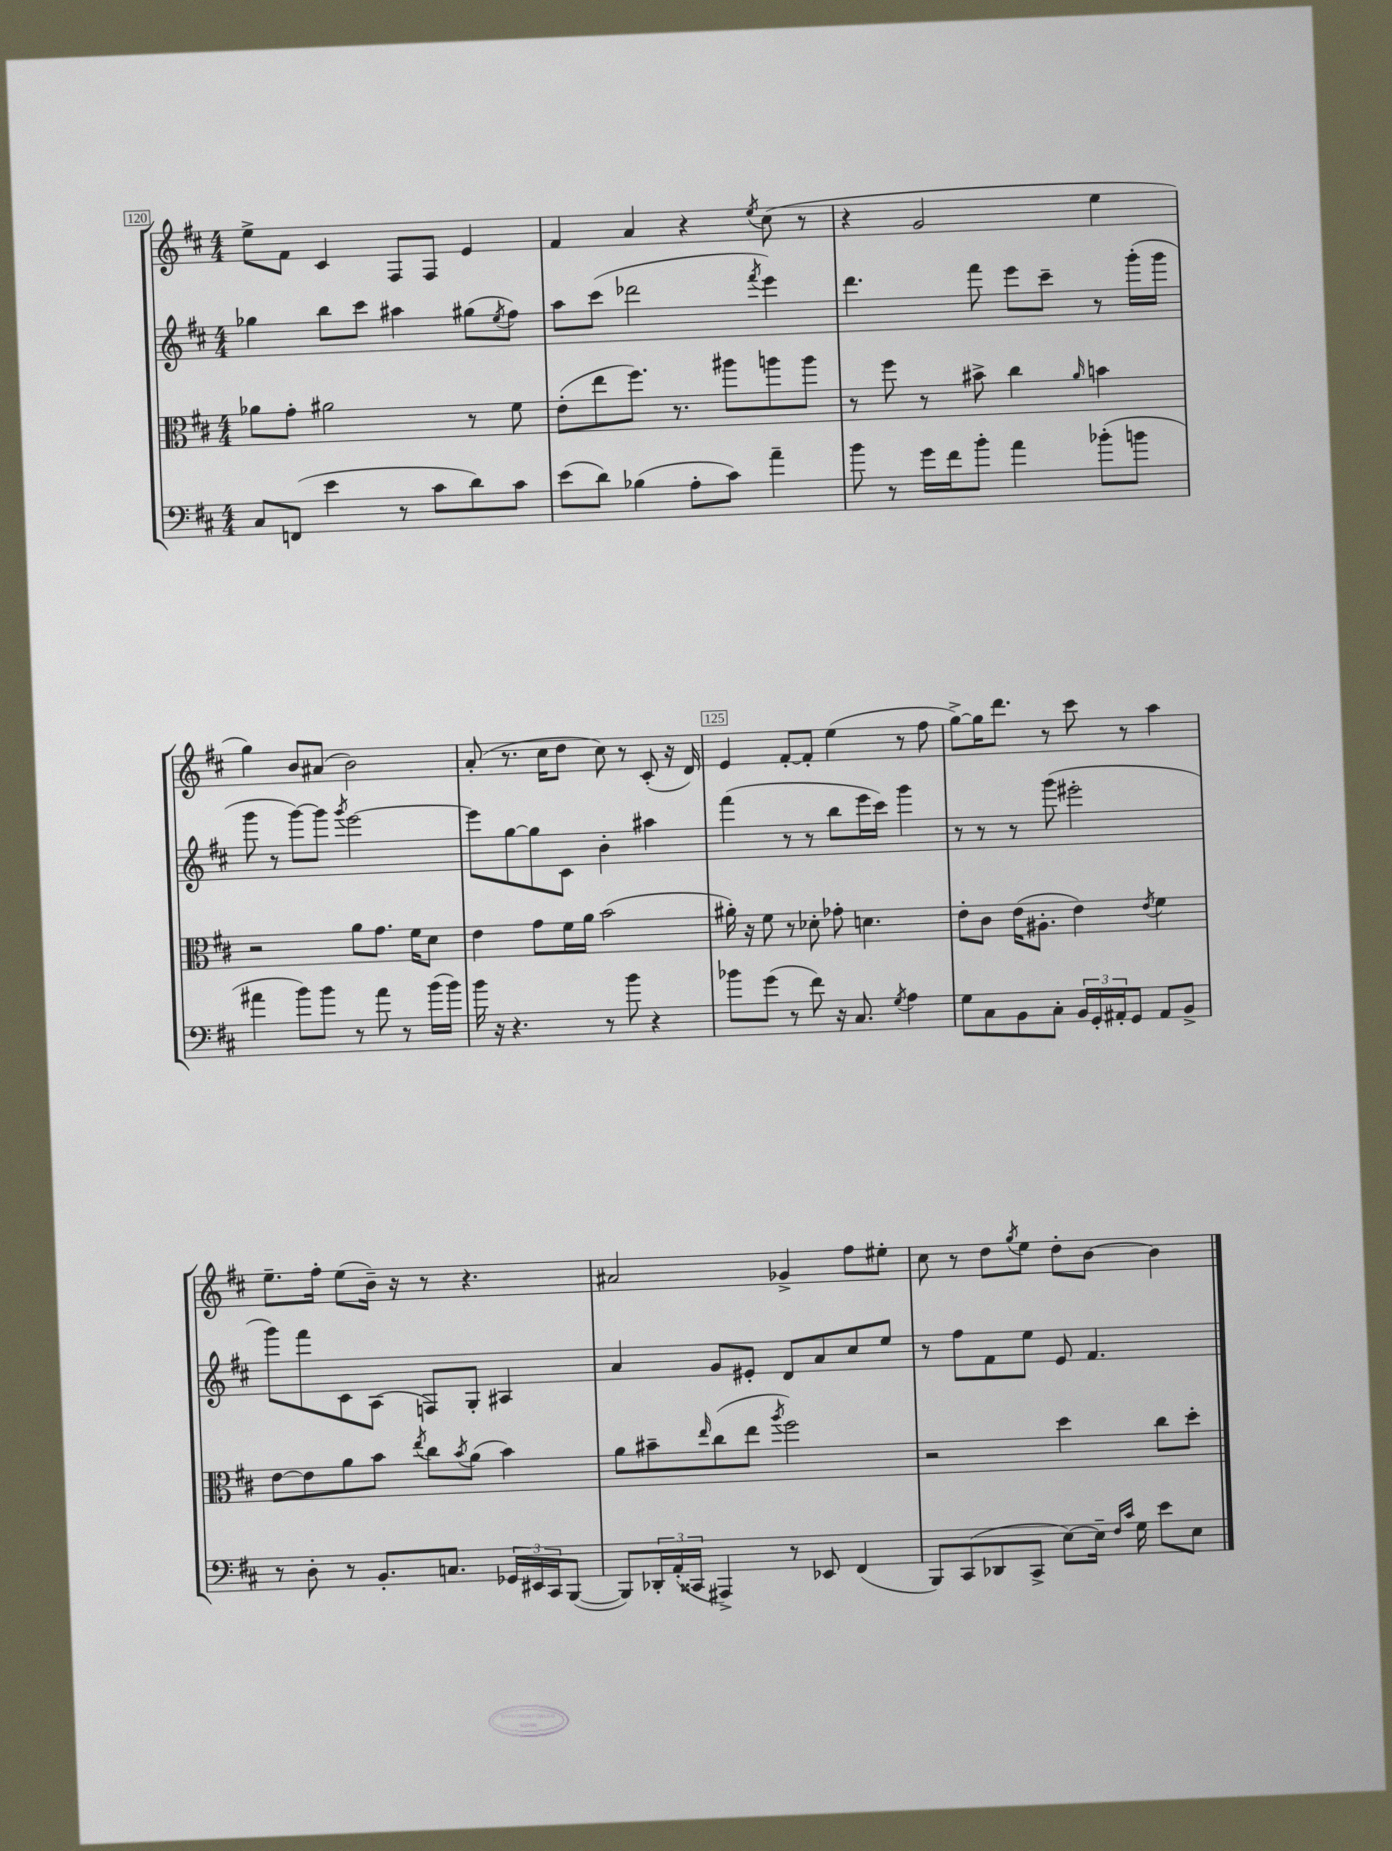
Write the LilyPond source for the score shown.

<<
\new StaffGroup <<
\new Staff = "s0" {
    \clef treble \key d \major \numericTimeSignature \time 4/4
    e''8-> fis'8 cis'4 fis8 fis8 e'4 |
    fis'4 a'4 r4 \acciaccatura { e''8 } cis''8( r8 |
    r4 g'2 e''4 |
    g''4) b'8 ais'8( b'2) |
    a'8-.( r8. cis''16 d''8 cis''8) r8 cis'8-.( r16 d'16) |
    e'4 fis'8~-. fis'8-. e''4( r8 fis''8 |
    g''8~->) g''16 d'''8. r8 cis'''8 r8 a''4 |
    e''8.-- fis''16-. e''8( b'16--) r16 r8 r4. |
    ais'2 ges'4-> fis''8 eis''8-. |
    cis''8 r8 d''8 \acciaccatura { g''8 } e''8 d''8-. b'8~ b'4 \bar "|." |
}
\new Staff = "s1" {
    \clef treble \key d \major \numericTimeSignature \time 4/4
    ges''4 b''8 cis'''8 ais''4 gis''8( \acciaccatura { e''8 } fis''8) |
    a''8 cis'''8( des'''2 \acciaccatura { fis'''8 } e'''4) |
    d'''4. fis'''8 e'''8 cis'''8-- r8 g'''16-.( g'''16 |
    g'''8 r8 g'''8~) g'''8 \acciaccatura { g'''8 } e'''2~ |
    e'''8 g''8~ g''8 cis'8 b'4-. ais''4 |
    fis'''4( r8 r8 b''8 e'''16 cis'''16) g'''4 |
    r8 r8 r8 g'''8( eis'''2-. |
    g'''8) fis'''8 cis'8 a8( f8) g8-. ais4 |
    a'4 g'8 eis'8-. d'8 a'8 cis''8 e''8 |
    r8 fis''8 fis'8 e''8 e'8 fis'4. \bar "|." |
}
\new Staff = "s2" {
    \clef alto \key d \major \numericTimeSignature \time 4/4
    aes'8 g'8-. ais'2 r8 fis'8 |
    e'8-.( e''8 fis''8.) r8. ais''8 a''8 a''8 |
    r8 fis''8 r8 bis'8-> cis''4 \grace { a'16 } b'4 |
    r2 a'8 g'8. fis'16 d'8 |
    e'4 g'8 fis'16 a'16 b'2( |
    ais'16-.) r16 fis'8 r8 des'8-. ges'8-. d'4. |
    e'8-. cis'8 e'16( ais8.-. e'4) \acciaccatura { e'8 } fis'4 |
    e'8~ e'8 a'8 b'8 \acciaccatura { e''8 } cis''8 \acciaccatura { b'8 } a'8( b'4) |
    a'8 bis'8-- \grace { e''16 } cis''8( e''8 \acciaccatura { a''8 } fis''2) |
    r2 d''4 cis''8 d''8-. \bar "|." |
}
\new Staff = "s3" {
    \clef bass \key d \major \numericTimeSignature \time 4/4
    cis8 f,8( e'4 r8 cis'8 d'8) cis'8 |
    e'8( d'8) bes4( a8-. cis'8) a'4-- |
    b'8 r8 g'16 fis'16 b'8-. a'4 bes'8-.( b'8 |
    ais'4 b'8) b'8 r8 ais'8 r8 b'16( b'16) |
    b'16 r16 r4. r8 b'8 r4 |
    bes'8 g'8( r8 fis'8) r16 cis8. \acciaccatura { g8 } a4 |
    g8 cis8 b,8 cis8-. \tuplet 3/2 { b,16 g,16-. ais,16-. } g,8 ais,8 b,8-> |
    r8 d8-. r8 b,8.-. c8. \tuplet 3/2 { ges,16 eis,16 cis,16 } b,,8~( |
    b,,8) \tuplet 3/2 { des,16-. a,16-.( cisis,16 } ais,,4->) r8 ees,8 fis,4( |
    b,,8) cis,8( des,8 cis,8-> e8~) e16-- \grace { fis16 cis'16 } g16 e'8 e8 \bar "|." |
}
>>
>>
\layout { \context { \Score currentBarNumber = #120 \override BarNumber.break-visibility = ##(#f #t #t) barNumberVisibility = #(every-nth-bar-number-visible 5) \override BarNumber.stencil = #(make-stencil-boxer 0.1 0.3 ly:text-interface::print) } }
